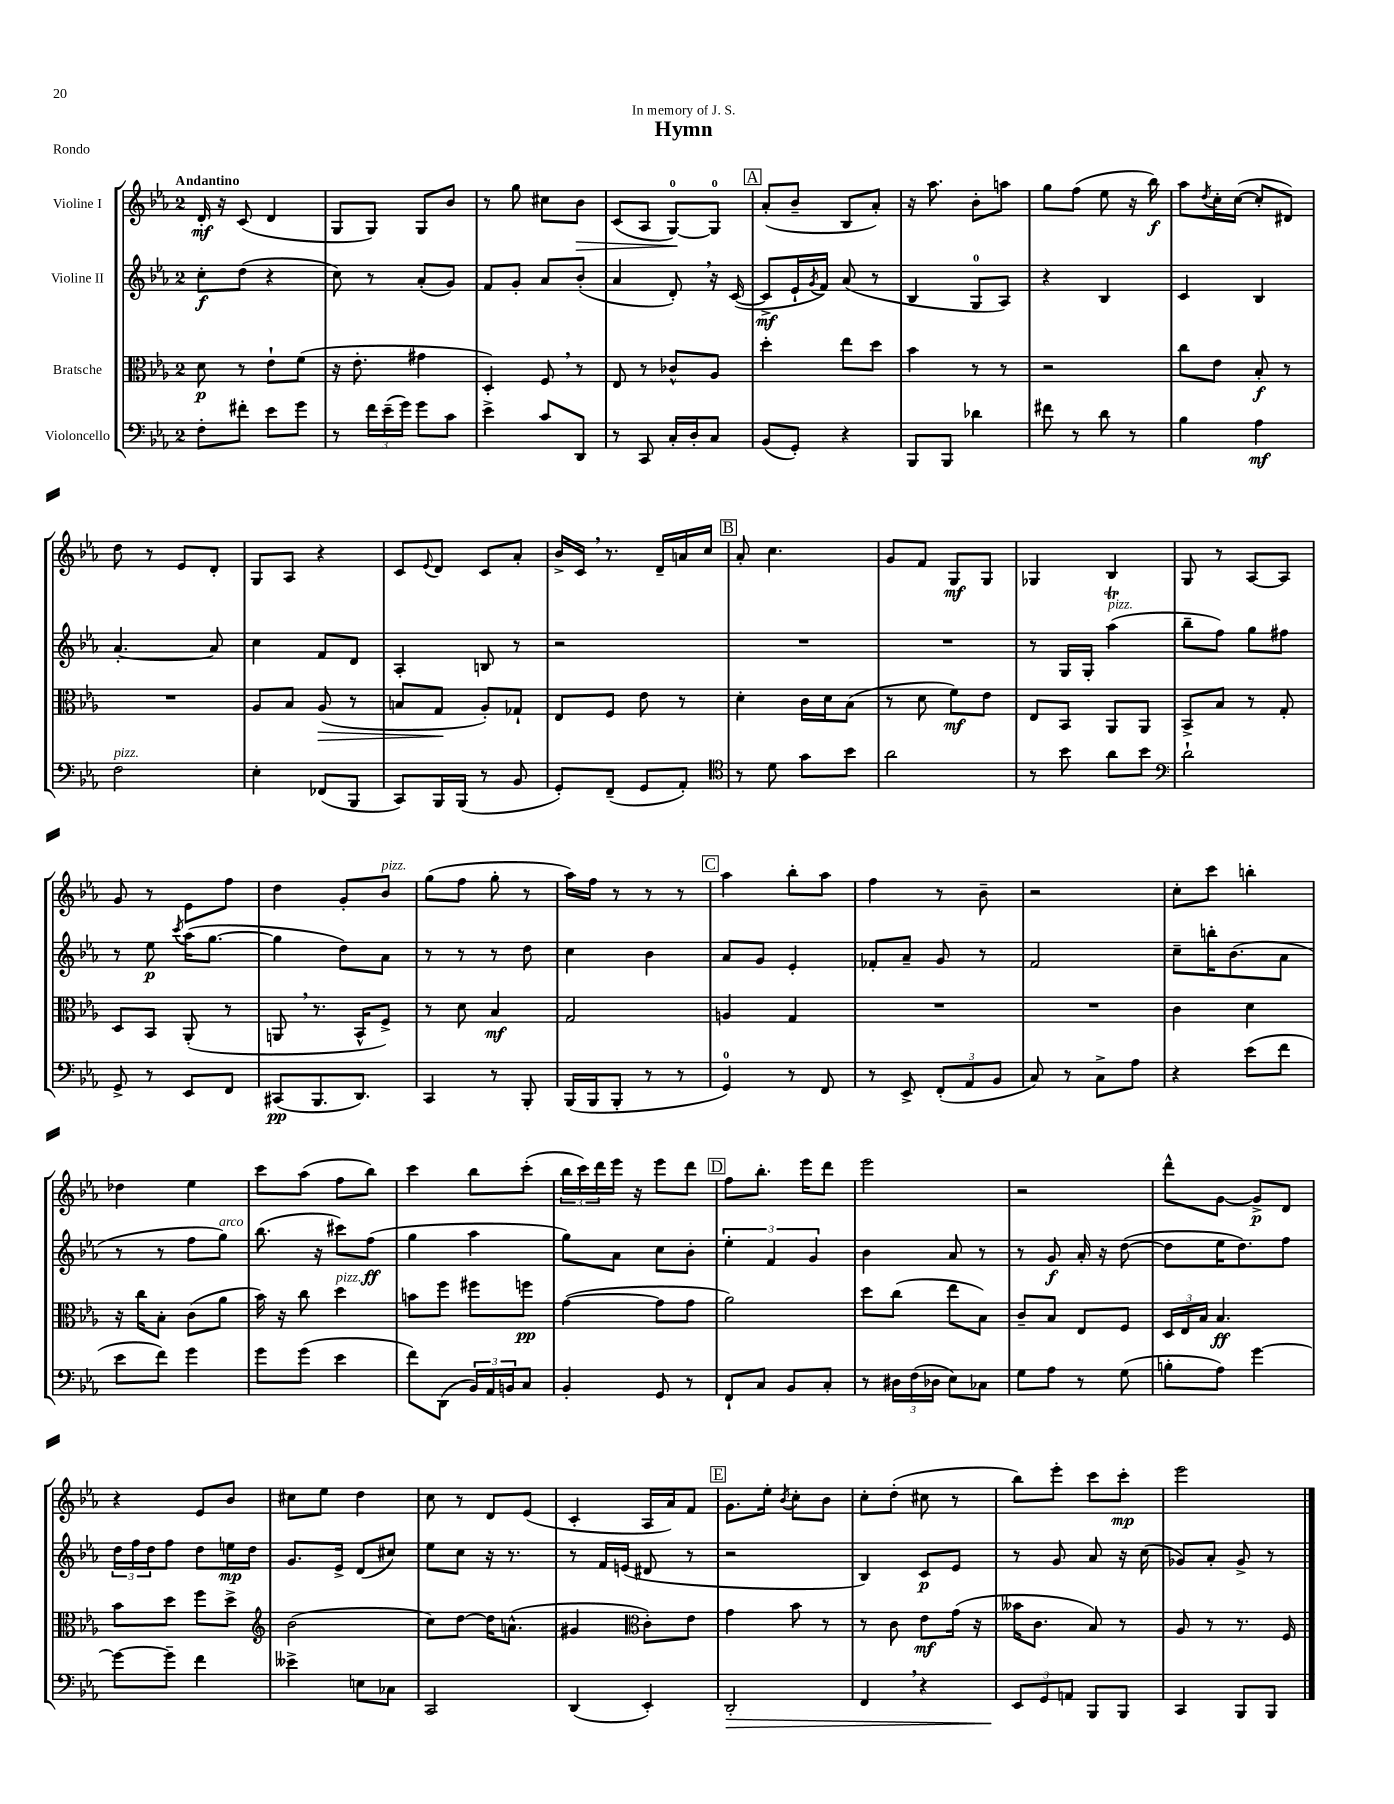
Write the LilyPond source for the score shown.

\header { title = "Hymn" dedication = "In memory of J. S." piece = "Rondo" }
<<
\new StaffGroup <<
\new Staff = "s0" \with { instrumentName = "Violine I" } {
    \clef treble \key ees \major \once \override Staff.TimeSignature.style = #'single-digit \time 2/4 \tempo "Andantino"
    d'16-.\mf r16 c'8( d'4 |
    g8 g8) g8 bes'8 |
    r8 g''8 cis''8 bes'8\> |
    c'8( aes8 g8-0~\!) g8-0 |
    \mark \markup { \box "A" } aes'8-.( bes'8-- bes8 aes'8-.) |
    r16 aes''8. bes'8-. a''8 |
    g''8 f''8( ees''8 r16 bes''16\f) |
    aes''8 \acciaccatura { d''8 } c''16-. c''16~( c''8-. dis'8) |
    d''8 r8 ees'8 d'8-. |
    g8 aes8 r4 |
    c'8 \appoggiatura { ees'8 } d'8 c'8 aes'8-. |
    bes'16-> c'16 \breathe r8. d'16-- a'16 c''16 |
    \mark \markup { \box "B" } aes'8-. c''4. |
    g'8 f'8 g8\mf g8 |
    ges4 bes4 |
    g8 r8 aes8~ aes8 |
    g'8 r8 ees'8 f''8 |
    d''4 g'8-. bes'8^\markup { \italic "pizz." } |
    g''8( f''8 g''8-. r8 |
    aes''16) f''16 r8 r8 r8 |
    \mark \markup { \box "C" } aes''4 bes''8-. aes''8 |
    f''4 r8 bes'8-- |
    r2 |
    c''8-. c'''8 b''4-. |
    des''4 ees''4 |
    c'''8 aes''8( f''8 bes''8) |
    c'''4 bes''8 c'''8-.( |
    \tuplet 3/2 { bes''16 c'''16) d'''16 } ees'''16 r16 ees'''8 d'''8 |
    \mark \markup { \box "D" } f''8 bes''8.-. ees'''16 d'''8 |
    ees'''2 |
    r2 |
    d'''8-^ g'8~ g'8->\p d'8 |
    r4 ees'8 bes'8 |
    cis''8 ees''8 d''4 |
    c''8 r8 d'8 ees'8( |
    c'4-. aes16 aes'16) f'8 |
    \mark \markup { \box "E" } g'8. ees''16-. \acciaccatura { bes'8 } c''8-. bes'8 |
    c''8-. d''8-.( cis''8 r8 |
    bes''8) ees'''8-. c'''8 c'''8-.\mp |
    ees'''2 \bar "|." |
}
\new Staff = "s1" \with { instrumentName = "Violine II" } {
    \clef treble \key ees \major \once \override Staff.TimeSignature.style = #'single-digit \time 2/4
    c''8-.\f d''8( r4 |
    c''8) r8 aes'8-.( g'8) |
    f'8 g'8-. aes'8 bes'8-.( |
    aes'4 d'8-.) \breathe r16 c'16~( |
    \mark \markup { \box "A" } c'8->\mf ees'16-! \acciaccatura { g'8 } f'16) aes'8( r8 |
    bes4 g8-0 aes8) |
    r4 bes4 |
    c'4 bes4 |
    aes'4.~-. aes'8 |
    c''4 f'8 d'8 |
    aes4-. b8 r8 |
    r2 |
    \mark \markup { \box "B" } R2 |
    R2 |
    r8 g16 g16-. aes''4\trill^\markup { \italic "pizz." }( |
    bes''8-- f''8) g''8 fis''8 |
    r8 ees''8\p \acciaccatura { c'''8 } aes''16( g''8.~ |
    g''4 d''8) aes'8 |
    r8 r8 r8 d''8 |
    c''4 bes'4 |
    \mark \markup { \box "C" } aes'8 g'8 ees'4-. |
    fes'8-. aes'8-- g'8 r8 |
    f'2 |
    c''8-- b''16-. bes'8.( aes'8 |
    r8 r8 f''8 g''8^\markup { \italic "arco" }) |
    bes''8.( r16 cis'''8) f''8\ff( |
    g''4 aes''4 |
    g''8) aes'8 c''8 bes'8-. |
    \mark \markup { \box "D" } \tuplet 3/2 { ees''4-. f'4 g'4 } |
    bes'4 aes'8 r8 |
    r8 g'8\f aes'16-. r16 d''8~( |
    d''8 ees''16 d''8.) f''8 |
    \tuplet 3/2 { d''16 f''16 d''16 } f''8 d''8 e''16\mp d''16 |
    g'8. ees'16-> d'8( cis''8) |
    ees''8 c''8 r16 r8. |
    r8 f'16 e'16( dis'8 r8 |
    \mark \markup { \box "E" } r2 |
    bes4) c'8\p ees'8 |
    r8 g'8 aes'8 r16 c''16( |
    ges'8) aes'8-. ges'8-> r8 \bar "|." |
}
\new Staff = "s2" \with { instrumentName = "Bratsche" } {
    \clef alto \key ees \major \once \override Staff.TimeSignature.style = #'single-digit \time 2/4
    d'8\p r8 ees'8-! f'8( |
    r16 ees'8.-. gis'4 |
    d4-.) f8 \breathe r8 |
    ees8 r8 ces'8-^ aes8 |
    \mark \markup { \box "A" } d''4-. ees''8 d''8 |
    bes'4 r8 r8 |
    r2 |
    c''8 ees'8 bes8-.\f r8 |
    R2 |
    aes8 bes8 aes8\>( r8 |
    b8 g8\! aes8-.) ges8-! |
    ees8 f8 ees'8 r8 |
    \mark \markup { \box "B" } d'4-. c'16 d'16 bes8( |
    r8 d'8 f'8\mf) ees'8 |
    ees8 bes,8 aes,8 aes,8 |
    bes,8-> bes8 r8 g8-. |
    d8 bes,8 aes,8-.( r8 |
    a,8 \breathe r8. bes,16-^ f8->) |
    r8 d'8 bes4\mf |
    g2 |
    \mark \markup { \box "C" } a4 g4 |
    R2 |
    R2 |
    c'4 d'4 |
    r16 c''16 bes8-. c'8( aes'8 |
    bes'16) r16 c''8 d''4^\markup { \italic "pizz." } |
    b'8 f''8 fis''8 f''8\pp |
    g'4~( g'8 g'8 |
    \mark \markup { \box "D" } aes'2) |
    d''8 c''8( ees''8 bes8) |
    c'8-- bes8 ees8 f8 |
    \tuplet 3/2 { d16 ees16 bes16 } bes4.\ff |
    bes'8 d''8 f''8 d''8-> |
    \clef treble bes'2( |
    c''8) d''8~ d''16 a'8.-^( |
    gis'4 \clef alto c'8-.) ees'8 |
    \mark \markup { \box "E" } g'4 bes'8 r8 |
    r8 c'8 ees'8\mf g'16( r16 |
    beses'16 c'8. bes8) r8 |
    aes8 r8 r8. f16 \bar "|." |
}
\new Staff = "s3" \with { instrumentName = "Violoncello" } {
    \clef bass \key ees \major \once \override Staff.TimeSignature.style = #'single-digit \time 2/4
    f8-. fis'8-. ees'8 g'8 |
    r8 \tuplet 3/2 { f'16 ees'16--( g'16) } g'8 c'8 |
    ees'4-> c'8 d,8 |
    r8 c,8 c16-. d16-. c8 |
    \mark \markup { \box "A" } bes,8( g,8-.) r4 |
    bes,,8 bes,,8 des'4 |
    fis'8 r8 d'8 r8 |
    bes4 aes4\mf |
    f2^\markup { \italic "pizz." } |
    ees4-. fes,8( bes,,8 |
    c,8) bes,,16 bes,,16( r8 bes,8 |
    g,8-.) f,8--( g,8 aes,8-.) |
    \mark \markup { \box "B" } \clef tenor r8 d'8 g'8 bes'8 |
    aes'2 |
    r8 bes'8 aes'8 bes'8 |
    \clef bass d'2-! |
    g,8-> r8 ees,8 f,8 |
    cis,8\pp( bes,,8. d,8.) |
    c,4 r8 bes,,8-. |
    bes,,16( bes,,16 bes,,8-. r8 r8 |
    \mark \markup { \box "C" } g,4-0) r8 f,8 |
    r8 ees,8-> \tuplet 3/2 { f,8-.( aes,8 bes,8 } |
    c8) r8 c8-> aes8 |
    r4 ees'8( f'8 |
    ees'8 f'8) g'4 |
    g'8 g'8( ees'4 |
    f'8) d,8( \tuplet 3/2 { bes,16) aes,16 b,16 } c8 |
    bes,4-. g,8 r8 |
    \mark \markup { \box "D" } f,8-! c8 bes,8 c8-. |
    r8 \tuplet 3/2 { dis16 f16( des16 } ees8) ces8 |
    g8 aes8 r8 g8( |
    b8-. aes8) g'4~ |
    g'8~ g'8-- f'4 |
    eeses'4-> e8 ces8 |
    c,2 |
    d,4( ees,4-.) |
    \mark \markup { \box "E" } d,2-.\> |
    f,4 \breathe r4 |
    \tuplet 3/2 { ees,8\! g,8 a,8 } bes,,8 bes,,8 |
    c,4 bes,,8 bes,,8 \bar "|." |
}
>>
>>
\layout { \context { \Score \remove "Bar_number_engraver" } }
